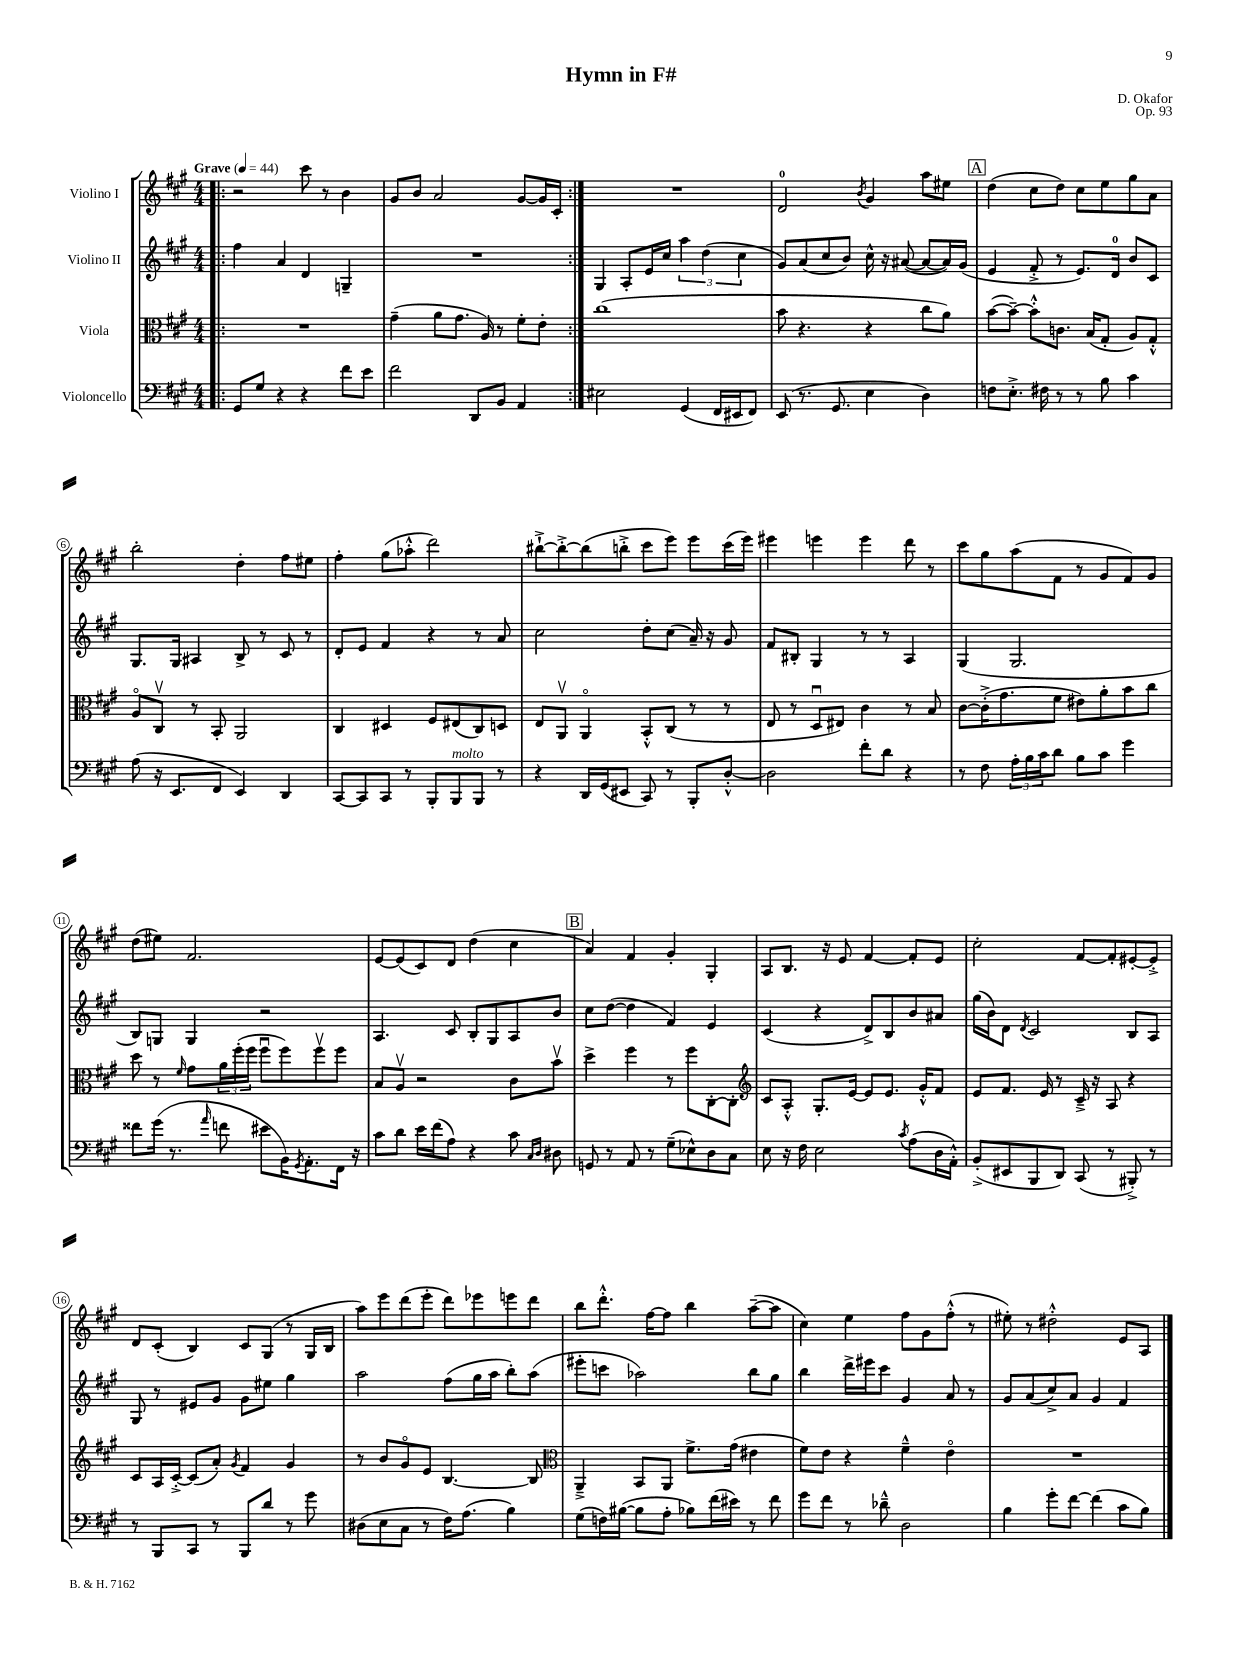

**kern	**kern	**kern	**kern
*staff4	*staff3	*staff2	*staff1
*clefF4	*clefC3	*clefG2	*clefG2
*k[f#c#g#]	*k[f#c#g#]	*k[f#c#g#]	*k[f#c#g#]
*M4/4	*M4/4	*M4/4	*M4/4
*MM44	*MM44	*MM44	*MM44
=!|:	=!|:	=!|:	=!|:
8GG#	1r	4ff#	2r
8G#	.	.	.
4r	.	4a	.
4r	.	4d	8ccc#
.	.	.	8r
8f#	.	4G~	4b
8e	.	.	.
=	=	=	=
2f#	(4g#~	1r	8g#
.	.	.	8b
.	8a	.	2a
.	8.g#	.	.
8DD	.	.	.
.	16A)	.	.
8BB	8r	.	.
4AA	8f#'	.	[8g#
.	8e'	.	16g#]
.	.	.	16c#'
=:|!	=:|!	=:|!	=:|!
2E#	(1cc#	4G#	1r
.	.	8A'	.
.	.	16e	.
.	.	16cc#	.
(4GG#	.	6aa	.
.	.	(6dd	.
16FF#	.	.	.
16EE#	.	.	.
.	.	6cc#	.
8FF#)	.	.	.
=	=	=	=
(8EE	8b	8g#)	2d
8.r	4.r	(8a	.
.	.	8cc#	.
8.GG#	.	.	.
.	.	8b)	.
.	.	.	8qb
4E	4r	16cc#^^	4g#
.	.	16r	.
.	.	([8a#	.
4D)	8cc#	8a#_	8aa
.	8a)	16a#])	8ee#
.	.	(16g#	.
=	=	=	=
8F	([8b	4e	(4dd
8.E'^	8b~_)	.	.
.	8b'^^]	8f#'^	8cc#
16F#	.	.	.
8r	8.c	8r	8dd)
8r	.	8.e)	8cc#
.	(16B	.	.
8B	8G#'	.	8ee
.	.	16d	.
4c#	8A)	8b	8gg#
.	8G#'^^	8c#	8a
=	=	=	=
(8A	8Ao	8.G#	2bb'
16r	8C#v	.	.
8.EE	.	16G#	.
.	8r	4A#	.
8FF#	8BB'	.	.
4EE)	2AA	8B^	4dd'
.	.	8r	.
4DD	.	8c#	8ff#
.	.	8r	8ee#
=	=	=	=
[8CC#	4C#	8d'	4ff#'
8CC#]	.	8e	.
8CC#	4D#	4f#	(8gg#
8r	.	.	8aa-'^^
8BBB'	8F#	4r	2ddd)
8BBB	(8E#	.	.
8BBB	8C#)	8r	.
8r	8D	8a	.
=	=	=	=
4r	8E	2cc#	[8bb#`^
.	8AAv	.	8bb#'^_
16DD	4AAo	.	(8bb#]
(16GG#	.	.	.
8EE#	.	.	8bb'^
8CC#)	8BB'^^	8dd'	8ccc#
8r	(8C#	(8cc#	8eee)
8BBB'	8r	16a~)	8eee
.	.	16r	.
[8D'^^	8r	8g#	(16ccc#
.	.	.	16eee)
=	=	=	=
2D]	8E	8f#	4eee#
.	8r	8B#'	.
.	8Du	4G#	4eee
.	8E#)	.	.
8f#'	4c#	8r	4eee
8d	.	8r	.
4r	8r	4A	8ddd
.	8B	.	8r
=	=	=	=
8r	[8c#	(4G#	8ccc#
8F#	(16c#'^]	.	8gg#
.	8.g#	.	.
24A'	.	2.G#	(8aa
24B	.	.	.
24c#	.	.	.
8d	8f#	.	8f#
8B	8e#)	.	8r
8c#	8a'	.	8g#
4g#	8b	.	8f#)
.	8cc#	.	8g#
=	=	=	=
8f##	8dd	8B)	(8dd
(16g#	8r	8G	8ee#)
8.r	.	.	.
.	16qqf#	.	.
.	8g#	4G	2.f#
16qqa	.	.	.
8f	24a	.	.
.	(24ff#'	.	.
.	24ff#	.	.
8e#	8ff#u	2r	.
16BB)	8ff#)	.	.
8qGG#	.	.	.
8.AA'	.	.	.
.	8ff#v	.	.
16FF#	8ff#	.	.
16r	.	.	.
=	=	=	=
8c#	8B	4.A	[8e
8d	8Av	.	(8e]
16e	2r	.	8c#)
(16f#	.	.	.
8A)	.	8c#	8d
4r	.	8B'	(4dd
.	.	8G#	.
8c#	8c#	8A	4cc#
16qqC#	.	.	.
16qqD	.	.	.
8D#	8bv	8b	.
=	=	=	=
8GG	4dd^	8cc#	4a)
8r	.	([8dd	.
8AA	4ff#	4dd]	4f#
8r	.	.	.
(8G#~	8r	4f#)	4g#'
8E-^^)	8ff#	.	.
8D	[8C#'	4e	4G#'
8C#	8C#']	.	.
=	=	=	=
*	*clefG2	*	*
8E	8c#	(4c#	8A
16r	8A'^^	.	8.B
16F#	.	.	.
2E	8.G#'	4r	.
.	.	.	16r
.	.	.	8e
.	[16e	.	.
.	8e]	8d^)	[4f#
.	8.e	8B	.
8qc#	.	.	.
(8A	.	8b	8f#']
.	16g#'^^	.	.
16D	8f#	8a#	8e
16AA'^^)	.	.	.
=	=	=	=
(8BB'^	8e	(16gg#	2cc#'
.	.	16b)	.
8EE#	8.f#	8d	.
.	.	8qd	.
8BBB	.	2c#	.
.	16e	.	.
8DD)	8r	.	.
(8CC#	16c#~^	.	[8f#
.	16r	.	.
8r	8A	.	8f#']
8BBB#'^)	4r	8B	[8e#'
8r	.	8A	8e#'^]
=	=	=	=
8r	8c#	8G#	8d
8BBB	16A	8r	(8c#'
.	[16c#'^	.	.
8CC#	(8c#]	8e#	4B)
8r	8a')	8g#	.
.	8qg#	.	.
8BBB	4f#	8g#	8c#
8d	.	8ee#	(8G#
8r	4g#	4gg#	8r
8g#	.	.	16G#
.	.	.	16B
=	=	=	=
(8D#	8r	2aa	8aa)
8E	8b	.	8eee
8C#	8g#o	.	(8ddd
8r	8e	.	8eee'
16F#)	[4.B	(8ff#	8ddd)
(8.A	.	.	.
.	.	16gg#	8eee-
.	.	16aa	.
4B)	.	8bb')	8eee
.	8B]	(8aa	8ddd
=	=	=	=
*	*clefC3	*	*
(8G#	4AA~^	8eee#'	8bb
16F)	.	8ccc	8.ddd'^^
([16B#	.	.	.
8B#]	8BB	2aa-)	.
.	.	.	[16ff#
8A'	8AA	.	8ff#]
8B-)	8.f#^	.	4bb
(16f#	.	.	.
16e#)	(16g#	.	.
8r	4e#	8bb	([8aa~
8f#	.	8gg#	8aa]
=	=	=	=
8g#	8f#)	4bb	4cc#)
8f#	8e	.	.
8r	4r	16ddd^	4ee
.	.	16eee#	.
8d-~^^	.	8ccc#	.
2D	4f#~^^	4g#	8ff#
.	.	.	8g#
.	4eo	8a	(8ff#'^^
.	.	8r	8r
=	=	=	=
4B	1r	8g#	8ee#')
.	.	(8a	8r
8g#'	.	8cc#^)	2dd#'^^
[8f#	.	8a	.
(4f#]	.	4g#	.
8c#	.	4f#	8e
8B)	.	.	8A
==	==	==	==
*-	*-	*-	*-
